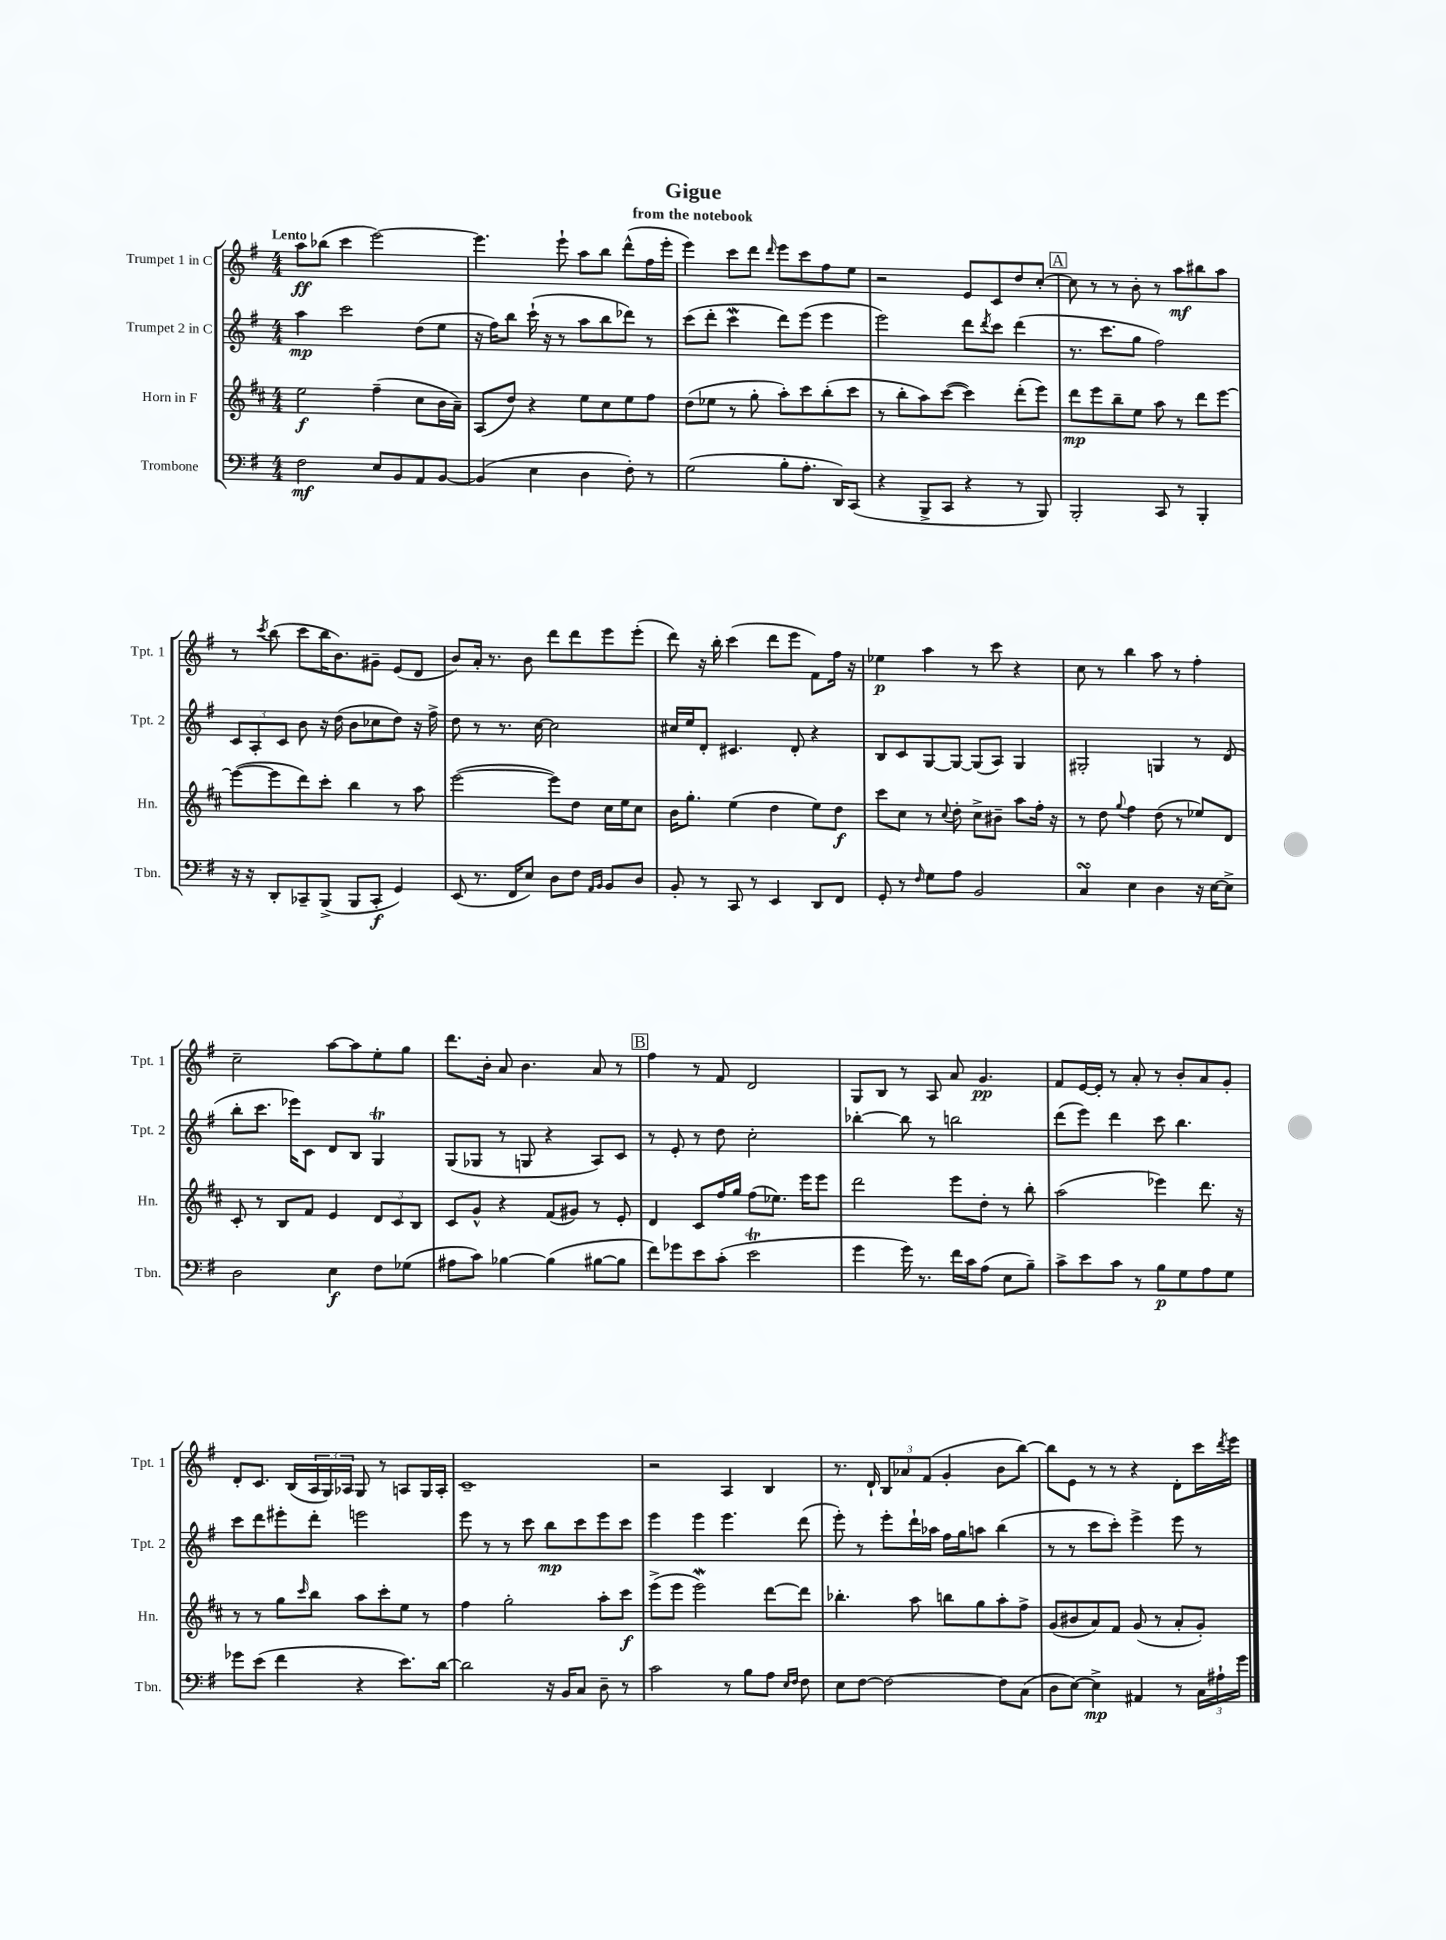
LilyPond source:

\header { title = "Gigue" subtitle = "from the notebook" }
<<
\new StaffGroup <<
\new Staff = "s0" \with { instrumentName = "Trumpet 1 in C" shortInstrumentName = "Tpt. 1" } {
    \clef treble \key g \major \numericTimeSignature \time 4/4 \tempo "Lento"
    a''8\ff bes''8( c'''4 e'''2~) |
    e'''4. e'''8-! a''8 b''8 d'''8-^( fis''16 e'''16-. |
    e'''4) c'''8 d'''8 \grace { d'''16 } e'''8 c'''8 fis''8 e''8 |
    r2 e'8 c'8 d''8 c''8~-. |
    \mark \markup { \box "A" } c''8 r8 r8 b'8-. r8 a''8\mf bis''8 a''8 |
    r8 \acciaccatura { c'''8 } b''8( c'''8 b''16 b'8.) gis'8-- e'8( d'8 |
    b'8) a'16-. r8. b'8 d'''8 d'''8 e'''8 e'''8-.( |
    d'''8) r16 b''16-. c'''4( d'''8 e'''8 fis'8) fis''16 r16 |
    ees''4\p a''4 r8 c'''8 r4 |
    c''8 r8 b''4 a''8 r8 fis''4-. |
    c''2-- a''8~ a''8 e''8-. g''8 |
    d'''8. b'16-. a'8 b'4. a'8 r8 |
    \mark \markup { \box "B" } fis''4 r8 fis'8 d'2 |
    g8 b8 r8 a8 a'8 g'4.\pp |
    fis'8 e'16~ e'16-. r8 a'8-. r8 b'8-. a'8 g'8-. |
    d'8-. c'8. b16( \tuplet 3/2 { a16 g16) aes16 } g8 r8 a8 g16 a16-. |
    c'1-- |
    r2 a4 b4 |
    r8. d'16-! \tuplet 3/2 { b8 aes'8 fis'8( } g'4-. b'8 b''8~) |
    b''8 e'8 r8 r8 r4 d'8-. c'''16 \acciaccatura { d'''8 } e'''16 \bar "|." |
}
\new Staff = "s1" \with { instrumentName = "Trumpet 2 in C" shortInstrumentName = "Tpt. 2" } {
    \clef treble \key g \major \numericTimeSignature \time 4/4
    a''4\mp c'''2 d''8( e''8 |
    r16 fis''16) b''8 c'''16-!( r16 r8 a''8 b''8 des'''8) r8 |
    c'''8( d'''8-. c'''4\mordent d'''8) e'''8( e'''4 |
    e'''2) d'''8 \acciaccatura { d'''8 } c'''8 d'''4( |
    \mark \markup { \box "A" } r8. c'''8. g''8 fis''2) |
    \tuplet 3/2 { c'8 a8-. c'8 } b'8 r16 d''16( b'8 ces''8 d''8) r16 fis''16-> |
    d''8 r8 r8. c''16~ c''2 |
    cis''16 e''16 d'8-. cis'4. d'8-. r4 |
    b8 c'8 g8~ g8~ g8( a8) g4 |
    gis2-. g4 r8 d'8( |
    b''8-. c'''8. ees'''16) c'8 d'8 b8 g4\trill |
    g8( ges8 r8 g8 r4 a8) c'8 |
    \mark \markup { \box "B" } r8 e'8-. r8 d''8 c''2-. |
    bes''4~-. bes''8 r8 b''2 |
    d'''8( e'''8) d'''4 c'''8 b''4. |
    c'''8 d'''8 eis'''8-. d'''8-. e'''2 |
    e'''8 r8 r8 c'''8 b''8\mp c'''8 e'''8 c'''8 |
    e'''4 e'''4 e'''4. d'''8( |
    e'''8-.) r8 e'''8-. d'''16-! aes''16 fis''16 g''16 a''8 b''4( |
    r8 r8 c'''8 c'''8-.) e'''4-> e'''8 r8 \bar "|." |
}
\new Staff = "s2" \with { instrumentName = "Horn in F" shortInstrumentName = "Hn." } {
    \clef treble \key d \major \numericTimeSignature \time 4/4
    e''2\f fis''4--( cis''8 b'16 a'16--) |
    a8( d''8) r4 e''8 cis''8 e''8 fis''8 |
    d''8( ees''8 r8 g''8-. a''8-.) cis'''8 b''8-.( cis'''8 |
    r8 b''8-. a''8) cis'''8~( cis'''4) d'''8-.( e'''8) |
    \mark \markup { \box "A" } d'''8\mp e'''8 b''8-- e''8 a''8 r8 d'''8 e'''8~ |
    e'''8~( e'''8 d'''8) cis'''8-. b''4 r8 a''8 |
    e'''2~( e'''8) d''8 cis''16 e''16 cis''8 |
    b'16 g''8.-. e''4( d''4 e''8) d''8\f |
    cis'''8 cis''8 r8 \appoggiatura { cis''8 } d''8-. cis''8-> bis'8-- a''8 fis''16-. r16 |
    r8 d''8 \appoggiatura { g''8 } fis''4 d''8( r8 ees''8) d'8 |
    cis'8-. r8 b8 fis'8 e'4 \tuplet 3/2 { d'8 cis'8 b8 } |
    cis'8 g'8-^ r4 fis'8( gis'8) r8 e'8-. |
    \mark \markup { \box "B" } d'4 cis'8 fis''16 g''16 fis''8( ees''8.) e'''16 e'''8 |
    d'''2 e'''8 d''8-. r8 b''8-. |
    a''2( ees'''4) d'''8. r16 |
    r8 r8 g''8 \grace { cis'''16 } b''8 a''8 cis'''8-. e''8 r8 |
    fis''4 g''2-. a''8-. cis'''8\f |
    e'''8->( e'''8 e'''2\mordent) d'''8~ d'''8 |
    bes''4.-. a''8 b''8 g''8 a''8-. fis''8-> |
    g'8( bis'8 a'8) fis'8 g'8( r8 a'8-. g'8-.) \bar "|." |
}
\new Staff = "s3" \with { instrumentName = "Trombone" shortInstrumentName = "Tbn." } {
    \clef bass \key g \major \numericTimeSignature \time 4/4
    fis2\mf e8 b,8 a,8 b,8~ |
    b,4( e4 d4 fis8-.) r8 |
    g2( b8-. a8.-. d,16) c,8( |
    r4 b,,8-> c,8 r4 r8 b,,8) |
    \mark \markup { \box "A" } b,,2-. c,8 r8 b,,4-. |
    r16 r16 d,8-. ces,8-- b,,8->( b,,8 ces,8-.\f g,4) |
    e,8( r8. fis,16 e8) d8 fis8 \grace { a,16 b,16 } b,8 d8 |
    b,8-. r8 c,8 r8 e,4 d,8 fis,8 |
    g,8-. r8 \grace { fis16 } g8 a8 b,2 |
    c4\turn e4 d4 r16 e16~ e8-> |
    d2 e4\f fis8 ges8( |
    ais8 c'8) bes4~ bes4( bis8~ bis8 |
    \mark \markup { \box "B" } fis'8) ges'8 e'8 c'8-.( e'2\trill |
    g'4 g'16) r8. fis'16 c'16 a8( e8 b8--) |
    c'8-> e'8 c'8 r8 b8\p g8 a8 g8 |
    ges'8 e'8( fis'4 r4 e'8.) d'16~ |
    d'2 r16 b,16 c8 d8-- r8 |
    c'2 r8 b8 a8 \grace { e16 fis16 } fis8 |
    e8 fis8~ fis2~ fis8 c8( |
    d8 e8~) e4->\mp ais,4 r8 \tuplet 3/2 { c16 ais16-! g'16 } \bar "|." |
}
>>
>>
\layout { \context { \Score \remove "Bar_number_engraver" } }
